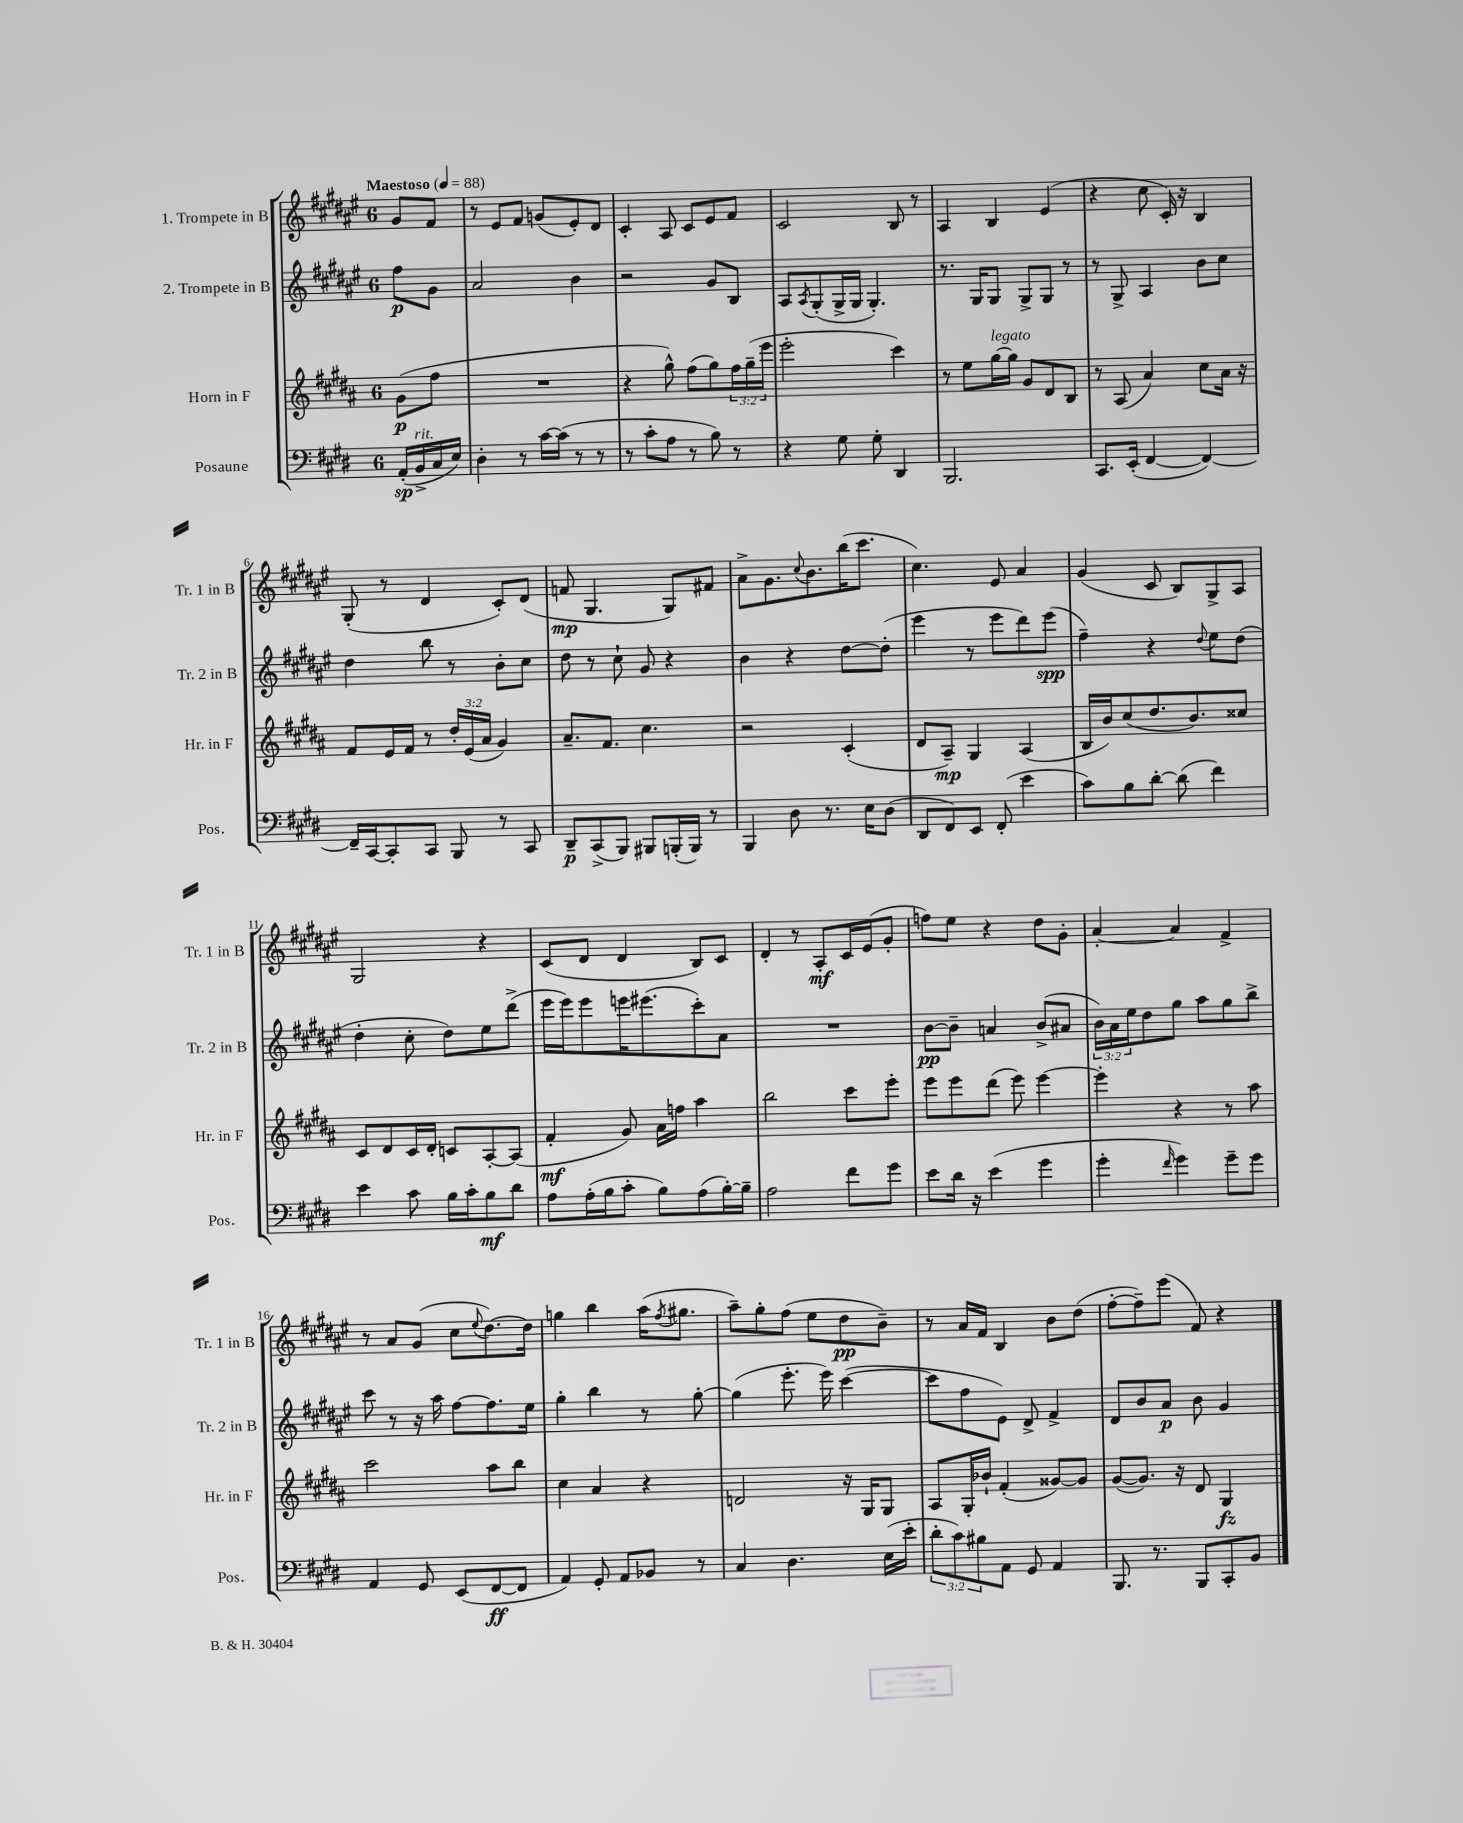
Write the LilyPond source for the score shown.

<<
\new StaffGroup <<
\new Staff = "s0" \with { instrumentName = "1. Trompete in B" shortInstrumentName = "Tr. 1 in B" } {
    \clef treble \key fis \major \once \override Staff.TimeSignature.style = #'single-digit \time 6/8 \partial 4 \tempo "Maestoso" 4 = 88
    gis'8 fis'8 |
    r8 eis'8 fis'8 g'8( eis'8-.) dis'8 |
    cis'4-. ais8 cis'8 eis'8 fis'8 |
    cis'2 b8 r8 |
    ais4 b4 eis'4( |
    r4 cis''8 cis'16-.) r16 b4 |
    gis8-.( r8 dis'4 cis'8-.) dis'8( |
    f'8\mp gis4. gis8) fis'8 |
    ais'8-> gis'8. \appoggiatura { cis''8 } b'8. b''16( cis'''8. |
    cis''4.) eis'8 ais'4 |
    gis'4( cis'8 b8) gis8-> ais8 |
    gis2 r4 |
    cis'8( dis'8 dis'4 b8) cis'8 |
    dis'4-. r8 ais8-.\mf cis'16 eis'16( gis'8-. |
    f''8) eis''8 r4 dis''8 gis'8-. |
    ais'4~-. ais'4 fis'4-> |
    r8 ais'8 gis'8( cis''8 \appoggiatura { eis''8 } dis''8.~) dis''16 |
    g''4 b''4 ais''16( \acciaccatura { fis''8 } gis''8. |
    ais''8--) gis''8-. fis''8( eis''8 dis''8\pp b'8--) |
    r8 ais'16 fis'16 b4 b'8 dis''8( |
    fis''8~-. fis''8--) eis'''8( fis'8) r4 \bar "|." |
}
\new Staff = "s1" \with { instrumentName = "2. Trompete in B" shortInstrumentName = "Tr. 2 in B" } {
    \clef treble \key fis \major \once \override Staff.TimeSignature.style = #'single-digit \time 6/8 \override Staff.TupletNumber.text = #tuplet-number::calc-fraction-text \partial 4
    fis''8\p gis'8 |
    ais'2 b'4 |
    r2 gis'8 b8 |
    ais8 \acciaccatura { ais8 } gis8-.( gis16-> gis16 gis4.-.) |
    r8. gis16 gis8 gis8-> gis8 r8 |
    r8 gis8-> ais4 b'8 cis''8 |
    dis''4 b''8 r8 b'8-. cis''8 |
    dis''8 r8 cis''8-! gis'8 r4 |
    b'4 r4 dis''8~ dis''8-.( |
    eis'''4 r8 eis'''8 dis'''8) eis'''8\spp( |
    fis''4--) r4 \appoggiatura { dis''8 } eis''8 dis''8( |
    dis''4-. cis''8-. dis''8) eis''8 dis'''8->( |
    eis'''16 eis'''16) eis'''8 e'''16 eis'''8.( cis'''8-.) ais'8 |
    R2. |
    b'8~\pp b'8-- a'4 b'8->( ais'8 |
    \tuplet 3/2 { b'16) ais'16 eis''16 } dis''8 gis''8 ais''8 gis''8 b''8-> |
    cis'''8 r8 r16 ais''16 fis''8~ fis''8. eis''16 |
    gis''4-. b''4 r8 gis''8~-. |
    gis''4( eis'''8.-. eis'''16) cis'''4~( |
    cis'''8 fis''8 eis'8) dis'8-> fis'4-> |
    dis'8 b'8 ais'8\p b'8 gis'4 \bar "|." |
}
\new Staff = "s2" \with { instrumentName = "Horn in F" shortInstrumentName = "Hr. in F" } {
    \clef treble \key b \major \once \override Staff.TimeSignature.style = #'single-digit \time 6/8 \override Staff.TupletNumber.text = #tuplet-number::calc-fraction-text \partial 4
    gis'8\p( fis''8 |
    R2. |
    r4 gis''8-^) fis''8( gis''8) \tuplet 3/2 { fis''16 gis''16--( e'''16 } |
    e'''2-. cis'''4) |
    r8 e''8 gis''16~^\markup { \italic "legato" } gis''16 gis'8 dis'8 b8 |
    r8 ais8( ais'4) cis''8 ais'16 r16 |
    fis'8 e'16 fis'16 r8 \tuplet 3/2 { dis''16-. e'16( ais'16 } gis'4) |
    ais'8.-- fis'8. cis''4. |
    r2 cis'4-.( |
    dis'8 ais8--\mp) gis4 ais4( |
    b16 b'16) cis''8( dis''8. b'8.) cisis''8 |
    cis'8 dis'8 cis'16 dis'16-. c'8 ais8~-. ais8( |
    fis'4-.\mf gis'8) ais'16 f''16 ais''4 |
    b''2 cis'''8 e'''8-. |
    e'''8 e'''8 dis'''8( e'''8) e'''4~ |
    e'''4-. r4 r8 ais''8 |
    cis'''2 ais''8 b''8 |
    cis''4 ais'4 r4 |
    d'2 r16 gis16 gis8 |
    ais8 gis16-. bes'16-! fis'4-.( gisis'8~) gisis'8 |
    gis'8~( gis'8.) r16 dis'8 gis4\fz \bar "|." |
}
\new Staff = "s3" \with { instrumentName = "Posaune" shortInstrumentName = "Pos." } {
    \clef bass \key e \major \once \override Staff.TimeSignature.style = #'single-digit \time 6/8 \override Staff.TupletNumber.text = #tuplet-number::calc-fraction-text \partial 4
    a,16-.\sp( b,16->^\markup { \italic "rit." } cis16 e16) |
    dis4-. r8 cis'16~ cis'16( r8 r8 |
    r8 cis'8-. a8 r8 b8) r8 |
    r4 gis8 gis8-. dis,4 |
    b,,2. |
    cis,8. e,16-.( fis,4~ fis,4~) |
    fis,16-- cis,16~ cis,8-. cis,8 b,,8 r8 cis,8 |
    dis,8--\p cis,8->( b,,8) bis,,8 b,,16-.( b,,16) r8 |
    b,,4 dis8 r8. e16 dis8( |
    dis,8 fis,8) e,8 fis,8-.( e'4 |
    cis'8) b8 dis'8~-. dis'8( fis'4) |
    e'4 cis'8 b16 cis'16-. b8\mf dis'8 |
    a8 a16-.( b16 cis'8-. b8) a8( b16~-.) b16-- |
    a2 fis'8 gis'8 |
    e'8 dis'16 r16 e'4( gis'4 |
    gis'4-. \grace { fis'16 } gis'4) gis'8-- gis'8 |
    a,4 gis,8 e,8( fis,8~\ff fis,8 |
    a,4) gis,8-. a,8 bes,8 r8 |
    cis4 dis4. e16( e'16-. |
    \tuplet 3/2 { dis'8-. cis'8) bis8 } a,8 gis,8 a,4 |
    b,,8. r8. b,,8 cis,8-. b,8 \bar "|." |
}
>>
>>
